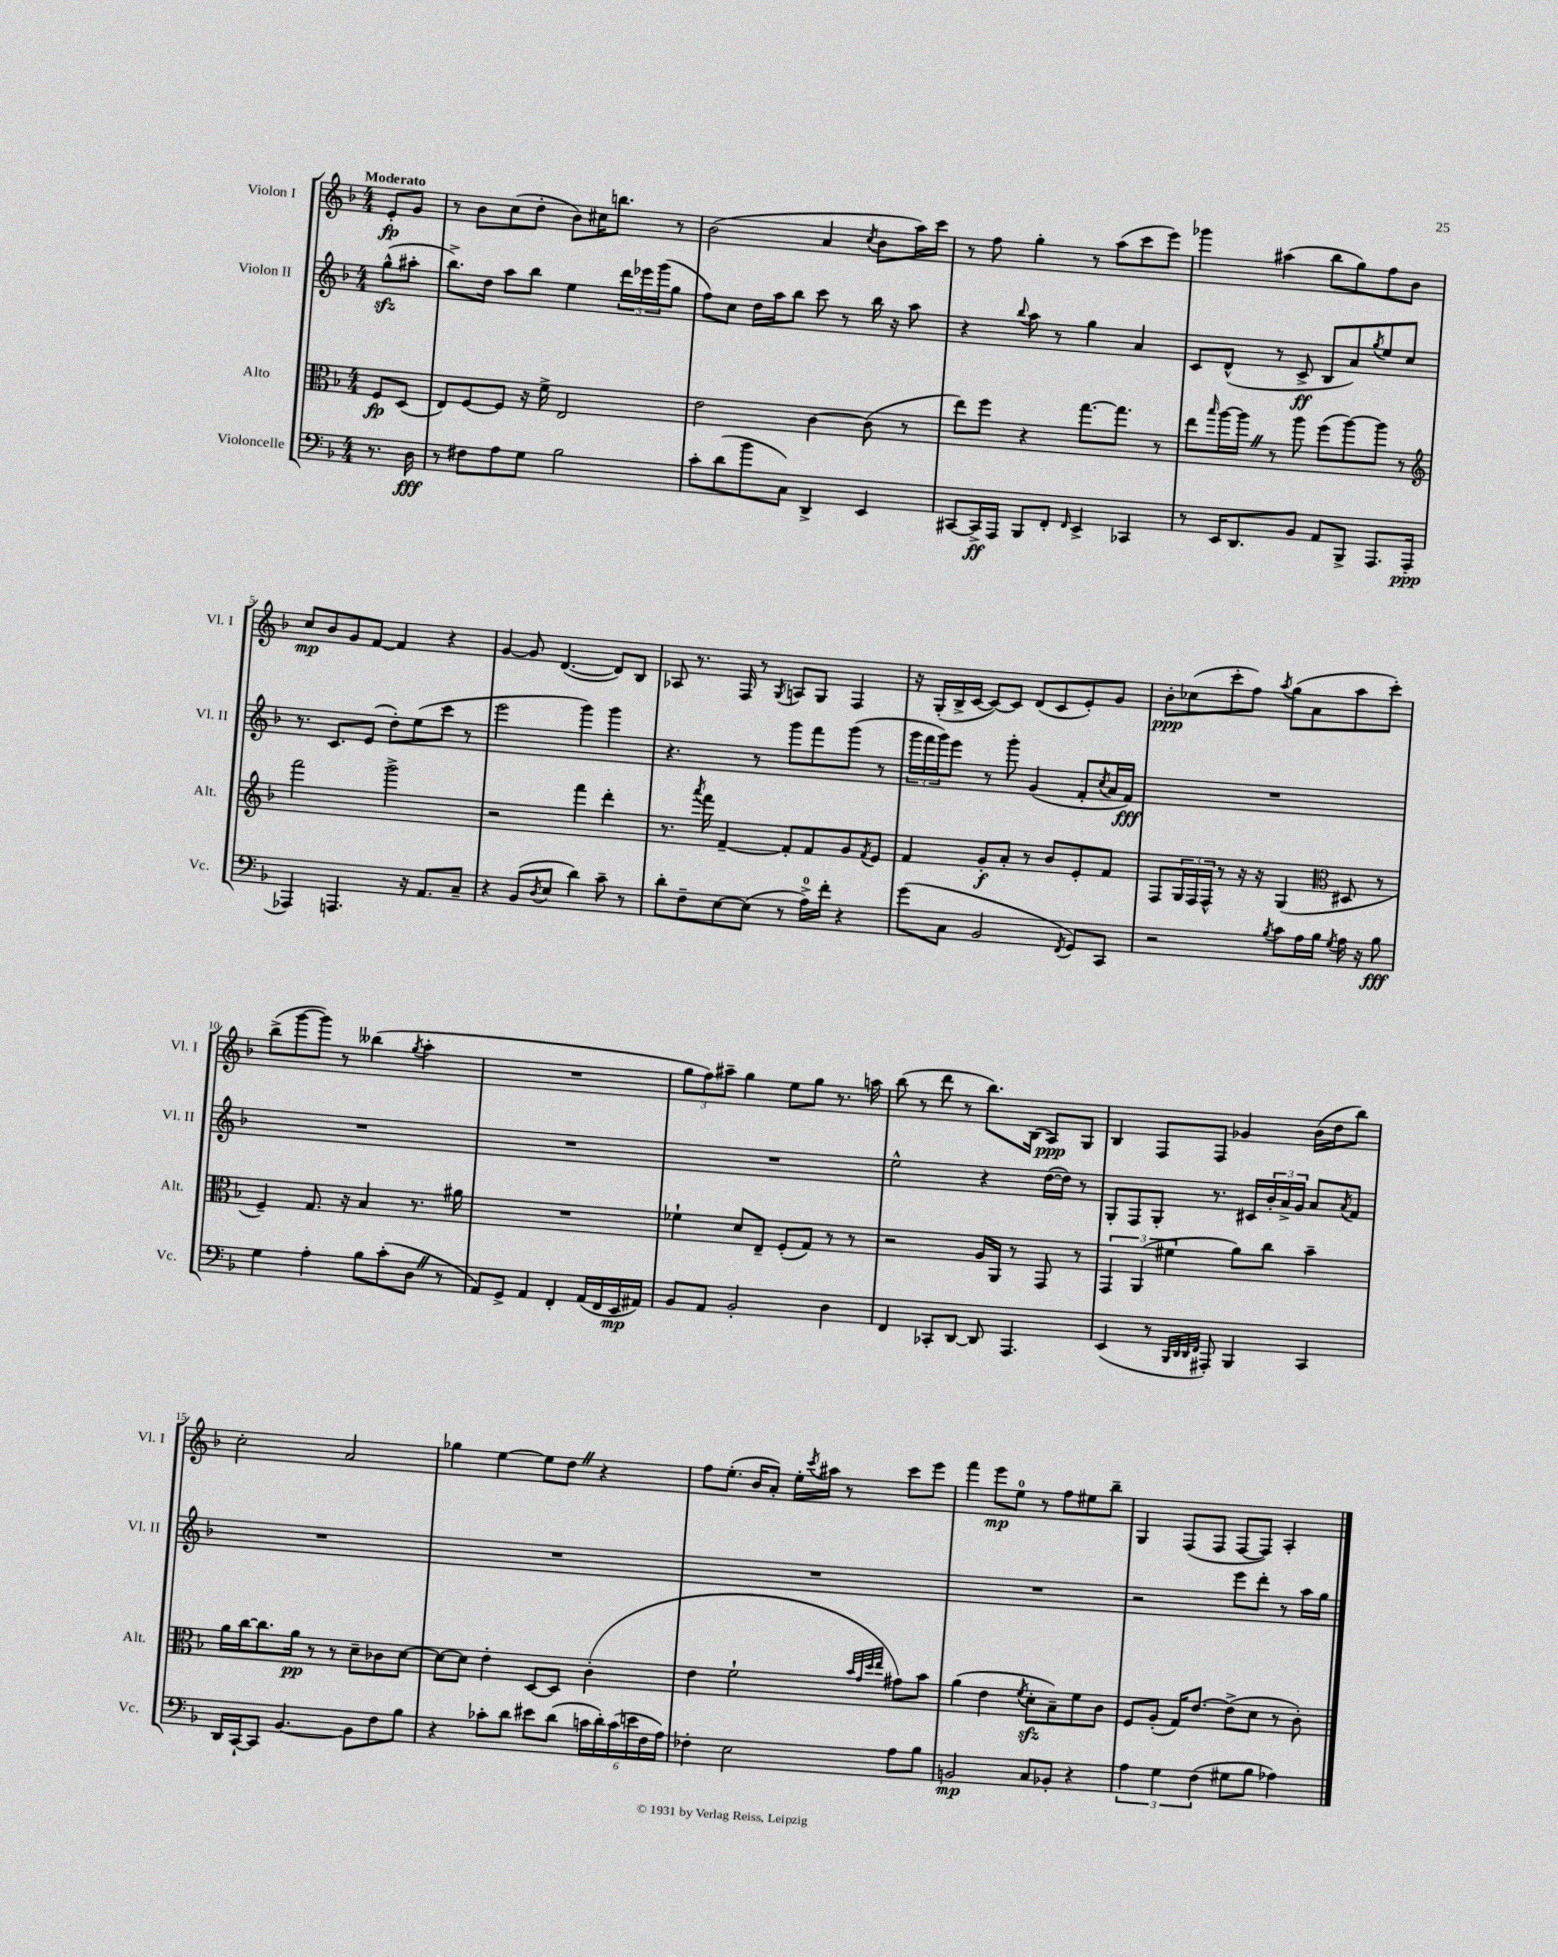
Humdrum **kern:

**kern	**dynam	**kern	**dynam	**kern	**dynam	**kern	**dynam
*part4	*part4	*part3	*part3	*part2	*part2	*part1	*part1
*staff4	*staff4	*staff3	*staff3	*staff2	*staff2	*staff1	*staff1
*I"Violoncelle	*	*I"Alto	*	*I"Violon II	*	*I"Violon I	*
*I'Vc.	*	*I'Alt.	*	*I'Vl. II	*	*I'Vl. I	*
*clefF4	*	*clefC3	*	*clefG2	*	*clefG2	*
*k[b-]	*	*k[b-]	*	*k[b-]	*	*k[b-]	*
*M4/4	*	*M4/4	*	*M4/4	*	*M4/4	*
=	=	=	=	=	=	=	=
!	!	!	!	!	!	!LO:TX:a:B:t=Moderato	!
8.r	.	8F/L	fp	(8ggzz^^\L	.	8e'/L	fp
.	.	(8D/J	.	8aa#X'\J	.	8g/J	.
16D\	fff	.	.	.	.	.	.
=1	=1	=1	=1	=1	=1	=1	=1
8r	.	8E/L)	.	8.bb-^\L)	.	8r	.
8F#X\L	.	[8F/	.	.	.	8b-\L	.
.	.	.	.	16dd\Jk	.	.	.
8A\	.	8F/J]	.	8aa\L	.	(8cc\	.
8G\J	.	16r	.	8bb-\J	.	8dd'\J	.
.	.	16f^\	.	.	.	.	.
2B-\	.	2E/	.	4ee\	.	8b-\L)	.
.	.	.	.	.	.	16cc#X\K	.
.	.	.	.	.	.	8.bbn\J	.
.	.	.	.	24ddd\LL	.	.	.
.	.	.	.	24eee-X\	.	.	.
.	.	.	.	(24ggg\J	.	.	.
.	.	.	.	8gg\J	.	8r	.
=2	=2	=2	=2	=2	=2	=2	=2
8c'\L	.	2e\	.	8ff\L)	.	(2b-\	.
(8d\	.	.	.	8cc\J	.	.	.
8b-\	.	.	.	16dd\LL	.	.	.
.	.	.	.	16aa\J	.	.	.
8C\J)	.	.	.	8bb-\J	.	.	.
4DD^/	.	[4c\	.	8ccc\	.	4a/	.
.	.	.	.	8r	.	.	.
.	.	.	.	.	.	8qcc/	.
4EE/	.	(8c\]	.	16bb-\	.	8b-\L	.
.	.	.	.	16r	.	.	.
.	.	8r	.	8aa\	.	16aa\L)	.
.	.	.	.	.	.	16ccc\JJ	.
=3	=3	=3	=3	=3	=3	=3	=3
[8CC#X/L	.	8ee\L)	.	4r	.	8r	.
16CC#^/L]	ff	8ff\J	.	.	.	8ff\	.
16AAA/JJ	.	.	.	.	.	.	.
.	.	.	.	8qqbb-/	.	.	.
8BBB-/L	.	4r	.	8aa\	.	4gg'\	.
8FF'/J	.	.	.	8r	.	.	.
16qqFF/	.	.	.	.	.	.	.
4EE^/	.	[8.gg\L	.	4gg\	.	8r	.
.	.	.	.	.	.	(8aa\L	.
.	.	8.gg\J]	.	.	.	.	.
4CC-X/	.	.	.	4a/	.	8ccc\	.
.	.	8r	.	.	.	8eee\J)	.
=4	=4	=4	=4	=4	=4	=4	=4
8r	.	8ee\L	.	8c/L	.	4ggg-X\	.
.	.	16qqbb-/	.	.	.	.	.
16EE/KL	.	[16aa\L	.	(8d^^/J	.	.	.
8.DD/	.	16aaZ\JJ]	.	.	.	.	.
.	.	8r	.	8r	.	(4aa#X\	.
8BB-/J	.	8aa\	.	8c^/	ff	.	.
8AA/L	.	(8ff\L	.	8B-/L	.	8bb-\L	.
8BBB-^/J	.	[8aa\)	.	8a/)	.	8gg\)	.
.	.	.	.	8qgg/	.	.	.
8.AAA/L	.	8aa\J]	.	8ee/	.	8ff\	.
.	.	8r	.	8cc/J	.	8b-\J	.
(16AAA/Jk	ppp	.	.	.	.	.	.
!!LO:LB:g=z
=5	=5	=5	=5	=5	=5	=5	=5
*	*	*clefG2	*	*	*	*	*
4AAA-X/)	.	2fff\	.	8.r	.	8cc/L	mp
.	.	.	.	.	.	8b-/	.
.	.	.	.	8.c/L	.	.	.
4.AAAn/	.	.	.	.	.	8g/	.
.	.	.	.	(8e/J	.	[8f/J	.
.	.	2ggg^\	.	8dd'\L)	.	4f/]	.
16r	.	.	.	(8ee\	.	.	.
8.AA/L	.	.	.	.	.	.	.
.	.	.	.	8ccc\J	.	4r	.
8C~/J	.	.	.	8r	.	.	.
=6	=6	=6	=6	=6	=6	=6	=6
4r	.	2r	.	2eee\	.	[4g/	.
(8BB-/L	.	.	.	.	.	8g/]	.
8qD/	.	.	.	.	.	.	.
8E/J	.	.	.	.	.	([4.d/	.
4d\)	.	4fff\	.	4ggg\)	.	.	.
8c~\	.	4ddd'\	.	4ggg\	.	8d/L])	.
8r	.	.	.	.	.	8B-/J	.
=7	=7	=7	=7	=7	=7	=7	=7
8d'\L	.	8.r	.	4.r	.	8A-X/	.
8F~\	.	.	.	.	.	8.r	.
.	.	8qaaa/	.	.	.	.	.
.	.	16fff\	.	.	.	.	.
[8E\	.	[4f~/	.	.	.	.	.
.	.	.	.	.	.	16F/	.
(8E\J]	.	.	.	8r	.	8r	.
.	.	.	.	.	.	8qG/	.
8r	.	8f'/L]	.	8ggg\L	.	8An/L	.
16A^\LL)	.	8f/	.	8fff\	.	8G/J	.
16f'\JJ	.	.	.	.	.	.	.
4r	.	8g/	.	(8ggg\J	.	4F/	.
.	.	8qf/	.	.	.	.	.
.	.	8e/J	.	8r	.	.	.
=8	=8	=8	=8	=8	=8	=8	=8
(8g\L	.	4f/	.	24ggg\LL	.	16r	.
.	.	.	.	24fff\	.	.	.
.	.	.	.	.	.	(16G'/LL	.
.	.	.	.	24ggg\J)	.	.	.
8C\J	.	.	.	8eee\J	.	16B-^/	.
.	.	.	.	.	.	[16c/JJ	.
2BB-/	.	8g'/L	f	8r	.	8c/L_)	.
.	.	8a'/J	.	8ggg'\	.	8c/J]	.
.	.	8r	.	(4g/	.	(8d/L	.
.	.	8b-/L	.	.	.	8c/	.
8qFF/	.	.	.	.	.	.	.
8GG/L)	.	8e'/	.	8f'/L	.	8e'/)	.
.	.	.	.	8qcc/	.	.	.
8CC/J	.	8f/J	.	16a/L	.	8g/J	.
.	.	.	.	16f/JJ)	fff	.	.
=9	=9	=9	=9	=9	=9	=9	=9
2r	.	8F/L	.	1r	.	8b-'\L	ppp
.	.	24G/L	.	.	.	(8cc-X\	.
.	.	24F/	.	.	.	.	.
.	.	24F^^/JJ	.	.	.	.	.
.	.	8r	.	.	.	8ccc'\	.
.	.	16r	.	.	.	8ff\J)	.
.	.	16r	.	.	.	.	.
8qB-/	.	.	.	.	.	8qaa/	.
8c\L	.	(4G/	.	.	.	(8gg\L	.
16A\L	.	.	.	.	.	8a\	.
16B-\JJ	.	.	.	.	.	.	.
8qG/	.	.	.	.	.	.	.
*	*	*clefC3	*	*	*	*	*
16A\	.	8D#X/	.	.	.	8aa\	.
16r	.	.	.	.	.	.	.
8B-\	fff	8r	.	.	.	8ccc'\J)	.
!!LO:LB:g=z
=10	=10	=10	=10	=10	=10	=10	=10
4G\	.	4F~/)	.	1r	.	(8bb-^\L	.
.	.	.	.	.	.	[8ggg\	.
4A'\	.	8.G/	.	.	.	8ggg\J])	.
.	.	.	.	.	.	8r	.
.	.	16r	.	.	.	.	.
8B-\L	.	4B-/	.	.	.	(4bb--X\	.
(8c'\	.	.	.	.	.	.	.
.	.	.	.	.	.	8qgg/	.
8DZ\J	.	8.r	.	.	.	4aa'\	.
8r	.	.	.	.	.	.	.
.	.	16a#X\	.	.	.	.	.
=11	=11	=11	=11	=11	=11	=11	=11
8AA/L)	.	1r	.	1r	.	1r	.
8GG^/J	.	.	.	.	.	.	.
4AA/	.	.	.	.	.	.	.
4FF'/	.	.	.	.	.	.	.
(16AA/LL	.	.	.	.	.	.	.
16FF/	.	.	.	.	.	.	.
16EE/	mp	.	.	.	.	.	.
16AA#X/JJ)	.	.	.	.	.	.	.
=12	=12	=12	=12	=12	=12	=12	=12
8BB-/L	.	4f-X`\	.	1r	.	12gg\L	.
.	.	.	.	.	.	12ff\)	.
8AA/J	.	.	.	.	.	.	.
.	.	.	.	.	.	12aa#X~\J	.
2BB-'/	.	8d/L	.	.	.	4gg\	.
.	.	8E~/J	.	.	.	.	.
.	.	(8F'/L	.	.	.	8ee\L	.
.	.	8G/J)	.	.	.	8gg\J	.
4D\	.	8r	.	.	.	8.r	.
.	.	8r	.	.	.	.	.
.	.	.	.	.	.	16aan\	.
=13	=13	=13	=13	=13	=13	=13	=13
4FF/	.	2r	.	2ee^^\	.	(8bb-\	.
.	.	.	.	.	.	8r	.
8CC-X'/L	.	.	.	.	.	8ddd\	.
[8DD/J	.	.	.	.	.	8r	.
8DD/]	.	16A/LL	.	4r	.	8.bb-\L)	.
.	.	16AA/JJ	.	.	.	.	.
4.AAA/	.	8r	.	.	.	.	.
.	.	.	.	.	.	(16B-\Jk	.
.	.	8GG/	.	([16dd\LL	.	8A/L)	ppp
.	.	.	.	16dd\JJ])	.	.	.
.	.	8r	.	8r	.	8G/J	.
=14	=14	=14	=14	=14	=14	=14	=14
(4EE/	.	6GG/	.	8G'/L	.	4B-/	.
.	.	.	.	8F/	.	.	.
.	.	(6AA/	.	.	.	.	.
8r	.	.	.	8G'/J	.	8F/L	.
.	.	6f#X\	.	.	.	.	.
32qqBBB-/LLL	.	.	.	.	.	.	.
32qqDD/	.	.	.	.	.	.	.
32qqDD/	.	.	.	.	.	.	.
32qqFF/JJJ	.	.	.	.	.	.	.
8AAA#X'/)	.	.	.	8.r	.	8F/J	.
4BBB-/	.	8a\L)	.	.	.	4g-X/	.
.	.	.	.	16c#X/LL	.	.	.
.	.	8cc\J	.	24b-'/	.	.	.
.	.	.	.	24a^/	.	.	.
.	.	.	.	24g/JJ	.	.	.
4CC/	.	4b-~\	.	8a/L	.	(16b-\LL	.
.	.	.	.	.	.	16dd\J	.
.	.	.	.	8qa/	.	.	.
.	.	.	.	8f/J	.	8bb-\J)	.
!!LO:LB:g=z
=15	=15	=15	=15	=15	=15	=15	=15
16DD/LL	.	16a\LL	.	1r	.	2cc'\	.
[16CC`/J	.	[16cc\J	.	.	.	.	.
8CC/J]	.	8.cc\]	.	.	.	.	.
[4.BB-/	.	.	.	.	.	.	.
.	.	16a\Jk	pp	.	.	.	.
.	.	8r	.	.	.	.	.
.	.	8r	.	.	.	2a/	.
8BB-\L]	.	8d~\L	.	.	.	.	.
8F\	.	8c-X\	.	.	.	.	.
8B-\J	.	[8d\J	.	.	.	.	.
=16	=16	=16	=16	=16	=16	=16	=16
4r	.	8d\L_	.	1r	.	4gg-X\	.
.	.	8d\J]	.	.	.	.	.
8c-X'\L	.	4e'\	.	.	.	[4ee\	.
8d\J	.	.	.	.	.	.	.
8e#X\L	.	[8D/L	.	.	.	8ee\L]	.
(8d\J	.	8D/J]	.	.	.	8ddZ\J	.
24cn\LL	.	(4c'\	.	.	.	4r	.
24d'\)	.	.	.	.	.	.	.
(24c\	.	.	.	.	.	.	.
24en\	.	.	.	.	.	.	.
24F\	.	.	.	.	.	.	.
24A\JJ)	.	.	.	.	.	.	.
=17	=17	=17	=17	=17	=17	=17	=17
4F-X'\	.	4e\	.	1r	.	8ff\L	.
.	.	.	.	.	.	(8.ee'\J	.
2E\	.	2f`\	.	.	.	.	.
.	.	.	.	.	.	16b-/KL	.
.	.	.	.	.	.	8a'/J)	.
.	.	.	.	.	.	16ee'\LL	.
.	.	.	.	.	.	8qccc/	.
.	.	.	.	.	.	16aa#X\JJ	.
.	.	.	.	.	.	8r	.
.	.	32qqb-/LLL	.	.	.	.	.
.	.	32qqg/	.	.	.	.	.
.	.	32qqdd/	.	.	.	.	.
.	.	32qqee/JJJ	.	.	.	.	.
8A\L	.	8g#X\L)	.	.	.	8ccc\L	.
8B-\J	.	8b-\J	.	.	.	8eee\J	.
=18	=18	=18	=18	=18	=18	=18	=18
2BBn/	mp	(4a\	.	1r	.	4fff\	.
.	.	4e\	.	.	.	8eee\L	mp
.	.	.	.	.	.	8ee\J	.
.	.	8qf/	.	.	.	.	.
8C/L	.	8dzz'\L	.	.	.	8r	.
8BB-X'/J	.	8B-~\)	.	.	.	8ff\L	.
4r	.	8f\	.	.	.	8ee#X\	.
.	.	8c\J	.	.	.	8bb-~\J	.
=19	=19	=19	=19	=19	=19	=19	=19
6A\	.	8F/L	.	2r	.	4G/	.
.	.	(8A'/J	.	.	.	.	.
6G\	.	.	.	.	.	.	.
.	.	16G/KL)	.	.	.	(8F/L	.
.	.	[8.e/J	.	.	.	.	.
(6F\	.	.	.	.	.	.	.
.	.	.	.	.	.	8F/J	.
8G#X\L	.	(8e^\L]	.	8eee\L	.	[8F/L	.
8B-\J	.	8d\J	.	8ddd'\J	.	8F/J])	.
4A-X\)	.	8r	.	8r	.	4A'/	.
.	.	8c'\)	.	16aa\LL	.	.	.
.	.	.	.	16gg\JJ	.	.	.
==	==	==	==	==	==	==	==
*-	*-	*-	*-	*-	*-	*-	*-
